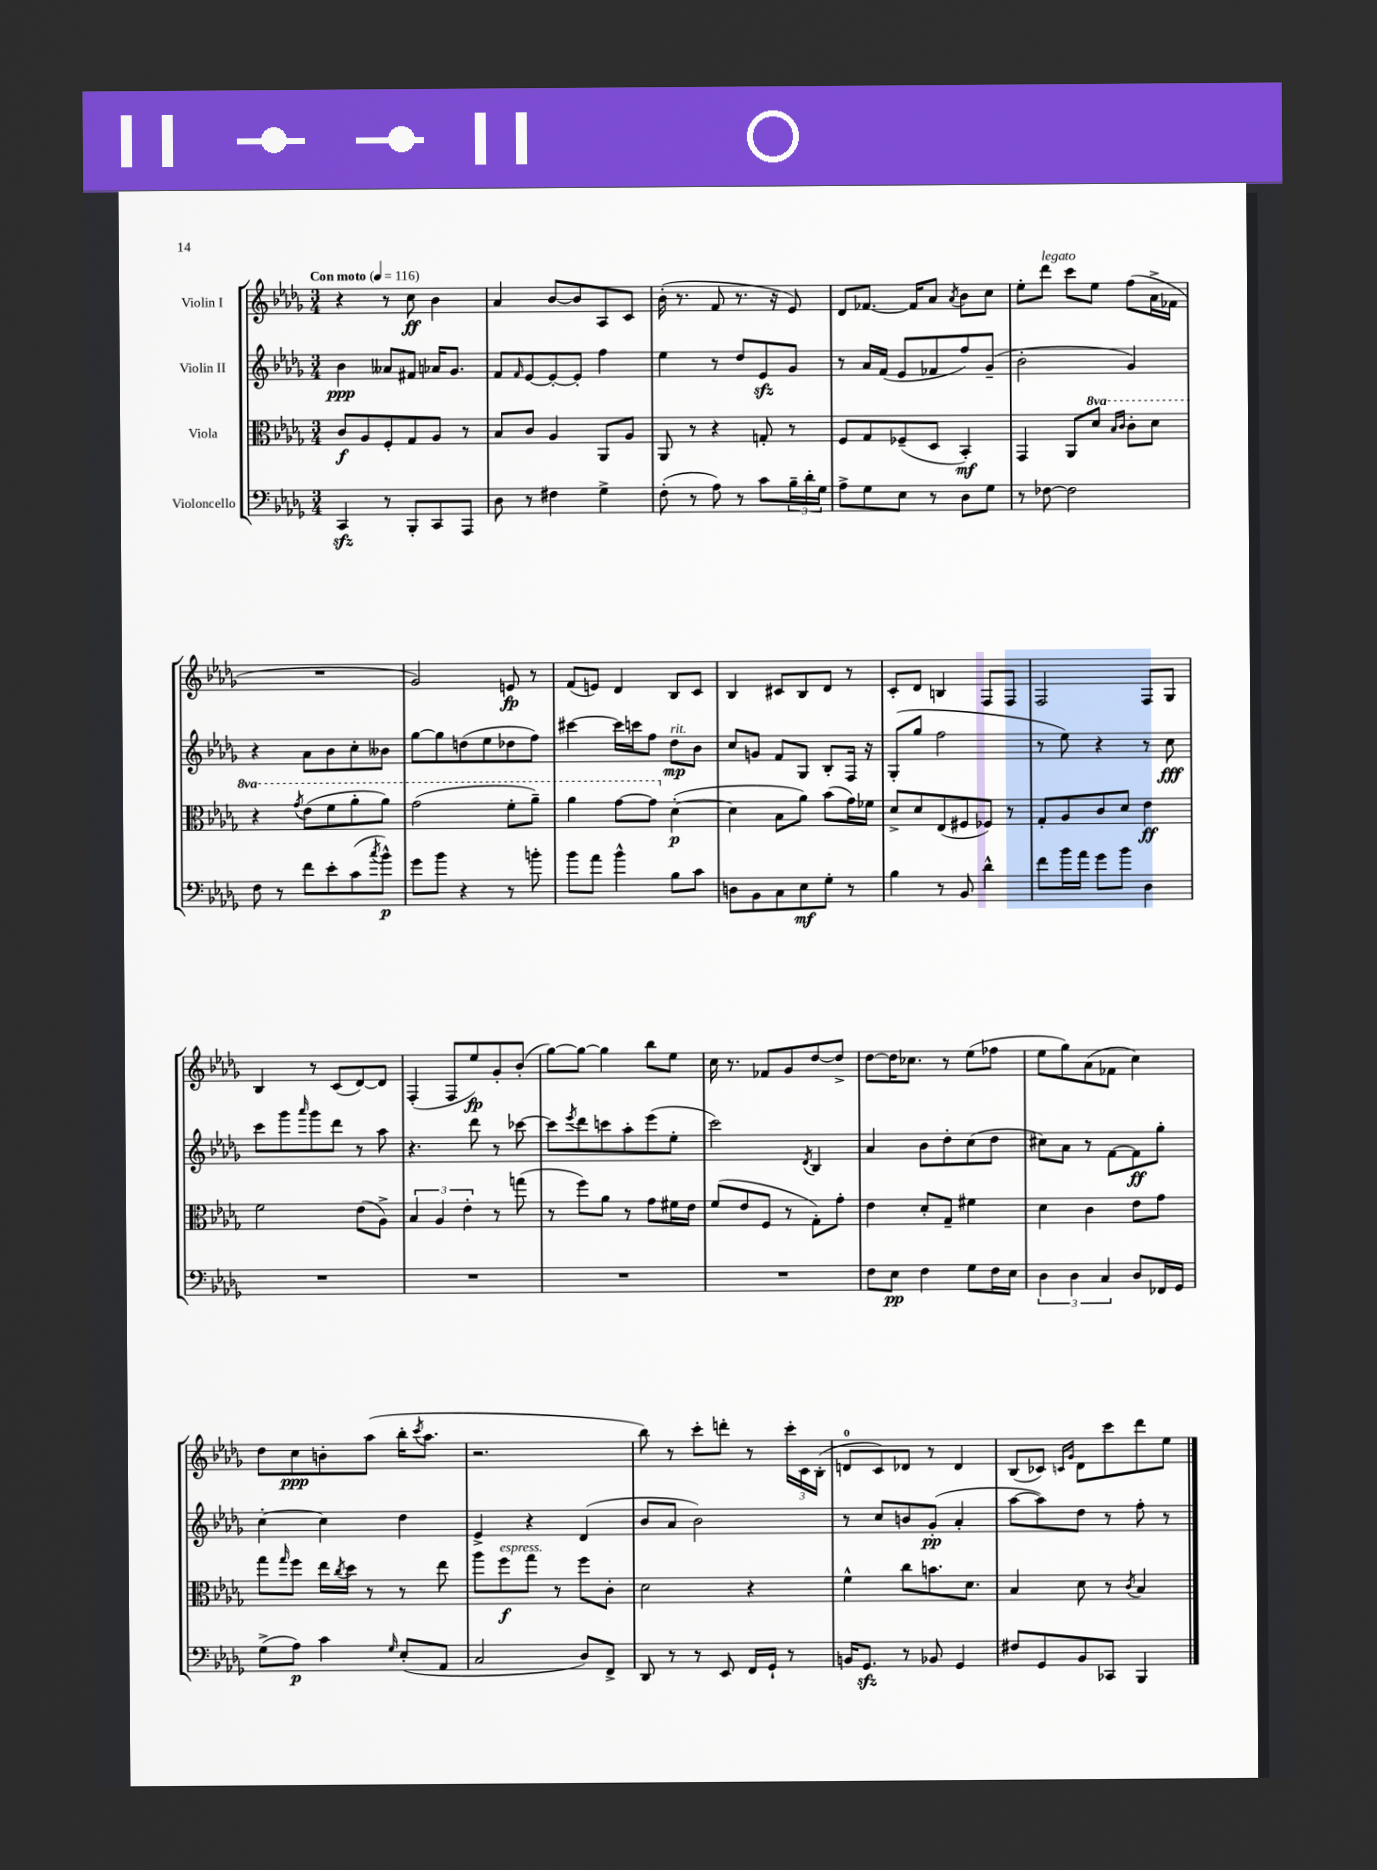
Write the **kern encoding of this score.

**kern	**dynam	**kern	**dynam	**kern	**dynam	**kern	**dynam
*part4	*part4	*part3	*part3	*part2	*part2	*part1	*part1
*staff4	*staff4	*staff3	*staff3	*staff2	*staff2	*staff1	*staff1
*I"Violoncello	*	*I"Viola	*	*I"Violin II	*	*I"Violin I	*
*clefF4	*	*clefC3	*	*clefG2	*	*clefG2	*
*k[b-e-a-d-g-]	*	*k[b-e-a-d-g-]	*	*k[b-e-a-d-g-]	*	*k[b-e-a-d-g-]	*
*M3/4	*	*M3/4	*	*M3/4	*	*M3/4	*
*MM116	*	*MM116	*	*MM116	*	*MM116	*
=1	=1	=1	=1	=1	=1	=1	=1
!	!	!	!	!	!	!LO:TX:a:B:t=Con moto	!
4CCzz/	.	8c/L	f	4b-\	ppp	4r	.
.	.	8A-/	.	.	.	.	.
8r	.	8F'/	.	8a--X/L	.	8r	.
8BBB-'/L	.	8G-/	.	8f#X/J	.	8cc\	ff
8CC/	.	8A-/J	.	16a-X/KL	.	4b-\	.
.	.	.	.	8.g-/J	.	.	.
8AAA-/J	.	8r	.	.	.	.	.
=2	=2	=2	=2	=2	=2	=2	=2
8D-\	.	8B-/L	.	8f/L	.	4a-/	.
.	.	.	.	16qqf/	.	.	.
8r	.	8c/J	.	[8e-/	.	.	.
4F#X\	.	4A-/	.	8e-'/_	.	[8b-/L	.
.	.	.	.	8e-'/J]	.	8b-/]	.
4G-^\	.	8AA-/L	.	4ff\	.	8A-/	.
.	.	8A-/J	.	.	.	8c/J	.
=3	=3	=3	=3	=3	=3	=3	=3
(8F'\	.	8AA-/	.	4ee-\	.	(16b-'\	.
.	.	.	.	.	.	8.r	.
8r	.	8r	.	.	.	.	.
8A-\)	.	4r	.	8r	.	8f/	.
8r	.	.	.	8dd-/L	.	8.r	.
8c\L	.	8Gn'/	.	8e-zz/	.	.	.
.	.	.	.	.	.	16r	.
24B-~\L	.	8r	.	8g-/J	.	8e-/)	.
24d-'\	.	.	.	.	.	.	.
24G-\JJ	.	.	.	.	.	.	.
=4	=4	=4	=4	=4	=4	=4	=4
8A-^\L	.	8F/L	.	8r	.	8d-/L	.
8G-\	.	8G-/	.	16a-/LL	.	[8.f-X/J	.
.	.	.	.	(16f/JJ	.	.	.
8E-\J	.	(8F-X~/	.	8e-/L	.	.	.
.	.	.	.	.	.	16f-/KL]	.
8r	.	8D-/J	.	8f-X/	.	8a-/J	.
.	.	.	.	.	.	8qa-/	.
8D-\L	.	4BB-'/)	mf	8ff/)	.	8b-\L	.
8G-\J	.	.	.	(8g-~/J	.	8cc\J	.
=5	=5	=5	=5	=5	=5	=5	=5
8r	.	4GG-/	.	2b-'\	.	8ee-'\L	.
!	!	!	!	!	!	!LO:TX:a:i:t=legato	!
[8F-X\	.	.	.	.	.	8ddd-\J	.
2F-\]	.	8AA-/L	.	.	.	8ccc\L	.
*	*	*8va	*	*	*	*	*
.	.	8dd-/J	.	.	.	8ee-\J	.
.	.	16qqb-/LL	.	.	.	.	.
.	.	16qqcc/JJ	.	.	.	.	.
.	.	8cc'\L	.	4g-/)	.	(8ff\L	.
.	.	8dd-\J	.	.	.	16a-^\L	.
.	.	.	.	.	.	16f-X\JJ	.
!!LO:LB:g=z
=6	=6	=6	=6	=6	=6	=6	=6
8F\	.	4r	.	4r	.	2.r	.
8r	.	.	.	.	.	.	.
.	.	8qgg-/	.	.	.	.	.
8f\L	.	(8ee-\L	.	8a-\L	.	.	.
8e-'\	.	8ff\	.	8b-\	.	.	.
(8c\	.	8aa-'\	.	8cc'\	.	.	.
8qcc/	.	.	.	.	.	.	.
8b-^^\J)	p	8aa-\J)	.	8b--X\J	.	.	.
=7	=7	=7	=7	=7	=7	=7	=7
8g-\L	.	(2gg-\	.	[8gg-\L	.	2g-/)	.
8b-\J	.	.	.	8gg-\]	.	.	.
4r	.	.	.	(8ddn\	.	.	.
.	.	.	.	8ee-\	.	.	.
8r	.	8ff'\L	.	8dd-X\	.	8en/	fp
8bn'\	.	8aa-~\J)	.	8ff\J)	.	8r	.
=8	=8	=8	=8	=8	=8	=8	=8
8b-\L	.	4aa-\	.	[4ccc#X\	.	(8f/L	.
8a-\J	.	.	.	.	.	8en/J)	.
4b-^^\	.	[8gg-\L	.	16ccc#\LL]	.	4d-/	.
.	.	.	.	16cccn\J	.	.	.
.	.	8gg-\J]	.	8ff\J	.	.	.
*	*	*X8va	*	*	*	*	*
!	!	!	!	!LO:TX:a:i:t=rit.	!	!	!
8B-\L	.	([4d-'\	p	8dd-\L	mp	8B-/L	.
8c\J	.	.	.	8b-\J	.	8c/J	.
=9	=9	=9	=9	=9	=9	=9	=9
8Dn\L	.	4d-\]	.	8cc/L	.	4B-/	.
8BB-\	.	.	.	8gn/J	.	.	.
8C\	.	8B-\L	.	8f/L	.	8c#X/L	.
8E-\	mf	8a-\J)	.	8G-/J	.	8B-/	.
8G-'\J	.	(8b-\L	.	8B-'/L	.	8d-/J	.
8r	.	16g-\L)	.	16F/Jk	.	8r	.
.	.	16f-X\JJ	.	16r	.	.	.
=10	=10	=10	=10	=10	=10	=10	=10
4B-\	.	8d-^/L	.	(8G-'/L	.	8c'/L	.
.	.	8d-/	.	8gg-/J	.	8d-/J	.
8r	.	(8E-/	.	2ff\	.	4Bn/	.
8BB-/	.	8F#X/	.	.	.	.	.
4d-^^\	.	8F-X/J)	.	.	.	8F/L	.
.	.	8r	.	.	.	8F/J	.
=11	=11	=11	=11	=11	=11	=11	=11
8f\L	.	8G-'/L	.	8r	.	2F/	.
16b-\L	.	8A-/	.	8ee-\)	.	.	.
16a-\JJ	.	.	.	.	.	.	.
8g-\L	.	8c/	.	4r	.	.	.
8b-\J	.	8d-/J	.	.	.	.	.
4D-\	.	4e-\	ff	8r	.	8F/L	.
.	.	.	.	8cc\	fff	8G-/J	.
!!LO:LB:g=z
=12	=12	=12	=12	=12	=12	=12	=12
2.r	.	2f\	.	8ccc\L	.	4B-/	.
.	.	.	.	8ggg-\	.	.	.
.	.	.	.	16qqaaa-/	.	.	.
.	.	.	.	8ggg-\	.	8r	.
.	.	.	.	8ddd-\J	.	(8c/L	.
.	.	(8e-\L	.	8r	.	[8d-/)	.
.	.	8A-^\J)	.	8aa-\	.	8d-/J]	.
=13	=13	=13	=13	=13	=13	=13	=13
2.r	.	6B-/	.	4.r	.	(4F'/	.
.	.	6A-/	.	.	.	.	.
.	.	.	.	.	.	8F/L	.
.	.	6e-'\	.	.	.	.	.
.	.	.	.	8ddd-\	.	8ee-/)	fp
.	.	8r	.	8r	.	8g-'/	.
.	.	(8ggn\	.	[8ccc-X\	.	(8b-'/J	.
=14	=14	=14	=14	=14	=14	=14	=14
2.r	.	8r	.	8ccc-\L]	.	[8gg-\L)	.
.	.	.	.	8qeee-/	.	.	.
.	.	8ff\L)	.	8ddd-\	.	8gg-\J_	.
.	.	8a-\J	.	8cccn\	.	4gg-\]	.
.	.	8r	.	8aa-'\	.	.	.
.	.	8g-\L	.	(8eee-\	.	8bb-\L	.
.	.	16f#X\L	.	8ee-'\J	.	8ee-\J	.
.	.	16e-\JJ	.	.	.	.	.
=15	=15	=15	=15	=15	=15	=15	=15
2.r	.	(8f/L	.	2ccc\)	.	16cc\	.
.	.	.	.	.	.	8.r	.
.	.	8e-/	.	.	.	.	.
.	.	8F/J	.	.	.	8f-X/L	.
.	.	8r	.	.	.	8g-/	.
.	.	.	.	8qd-/	.	.	.
.	.	8G-'\L)	.	4B-/	.	[8dd-/	.
.	.	8g-'\J	.	.	.	8dd-^/J]	.
=16	=16	=16	=16	=16	=16	=16	=16
8F\L	.	4e-\	.	4a-/	.	[8dd-\L	.
8E-\J	pp	.	.	.	.	16dd-\K]	.
.	.	.	.	.	.	8.cc-X\J	.
4F\	.	8d-'/L	.	8b-\L	.	.	.
.	.	8G-~/J	.	8dd-'\	.	8r	.
8G-\L	.	4f#X\	.	(8cc\	.	(8ee-\L	.
16F\L	.	.	.	8dd-\J	.	8ff-X\J	.
16E-\JJ	.	.	.	.	.	.	.
=17	=17	=17	=17	=17	=17	=17	=17
6D-\	.	4d-\	.	8cc#X\L)	.	8ee-\L	.
.	.	.	.	8a-\J	.	8gg-\)	.
6D-\	.	.	.	.	.	.	.
.	.	4c\	.	8r	.	(8a-\	.
6C/	.	.	.	.	.	.	.
.	.	.	.	[8f\L	.	8f-X\J	.
8D-/L	.	8e-\L	.	8f\]	ff	4cc\)	.
16FF-X/L	.	8g-\J	.	8gg-'\J	.	.	.
16GG-/JJ	.	.	.	.	.	.	.
!!LO:LB:g=z
=18	=18	=18	=18	=18	=18	=18	=18
(8G-^\L	.	8gg-\L	.	[4cc'\	.	8dd-\L	.
.	.	16qqgg-/	.	.	.	.	.
8A-\J)	p	8ff\J	.	.	.	8cc\	ppp
4c\	.	16ee-\LL	.	4cc\]	.	8bn'\	.
.	.	8qcc/	.	.	.	.	.
.	.	16dd-\JJ	.	.	.	.	.
.	.	8r	.	.	.	(8aa-\J	.
16qqG-/	.	.	.	.	.	.	.
(8E-'/L	.	8r	.	4dd-\	.	16bb-'\KL	.
.	.	.	.	.	.	8qccc/	.
.	.	.	.	.	.	8.aa-\J	.
8AA-/J	.	8ee-\	.	.	.	.	.
=19	=19	=19	=19	=19	=19	=19	=19
2C/	.	8aa-\L	.	4e-^/	.	2.r	.
!	!	!LO:TX:a:i:t=espress.	!	!	!	!	!
.	.	8ff\	f	.	.	.	.
.	.	8gg-\J	.	4r	.	.	.
.	.	8r	.	.	.	.	.
8D-/L)	.	8ff\L	.	(4d-/	.	.	.
8FF^/J	.	8c'\J	.	.	.	.	.
=20	=20	=20	=20	=20	=20	=20	=20
8DD-/	.	2d-\	.	8b-/L	.	8bb-\)	.
8r	.	.	.	8a-/J	.	8r	.
8r	.	.	.	2b-\)	.	8ccc'\L	.
8EE-/	.	.	.	.	.	8dddn'\J	.
16FF/LL	.	4r	.	.	.	8r	.
16GG-`/JJ	.	.	.	.	.	.	.
8r	.	.	.	.	.	24ccc'\LL	.
.	.	.	.	.	.	24c\	.
.	.	.	.	.	.	(24B-'\JJ	.
=21	=21	=21	=21	=21	=21	=21	=21
16BBn/KL	.	4f^^\	.	8r	.	8dn/L	.
8.GG-zz/J	.	.	.	.	.	.	.
.	.	.	.	8cc/L	.	8c/)	.
8r	.	8cc\L	.	8bn/	.	8d-X/J	.
8BB-X/	.	8.bn\	.	(8g-'/J	pp	8r	.
4GG-/	.	.	.	4a-'/	.	4d-/	.
.	.	8.d-\J	.	.	.	.	.
=22	=22	=22	=22	=22	=22	=22	=22
8F#X/L	.	4B-/	.	[8aa-\L	.	(8B-/L	.
8GG-/	.	.	.	8aa-\])	.	8c-X/J)	.
.	.	.	.	.	.	16qqcn/LL	.
.	.	.	.	.	.	16qqg-/JJ	.
8BB-/	.	8d-\	.	8dd-\J	.	8d-\L	.
8CC-X/J	.	8r	.	8r	.	8ccc\	.
.	.	8qc/	.	.	.	.	.
4BBB-/	.	4B-/	.	8ff'\	.	8ddd-\	.
.	.	.	.	8r	.	8ee-\J	.
==	==	==	==	==	==	==	==
*-	*-	*-	*-	*-	*-	*-	*-
